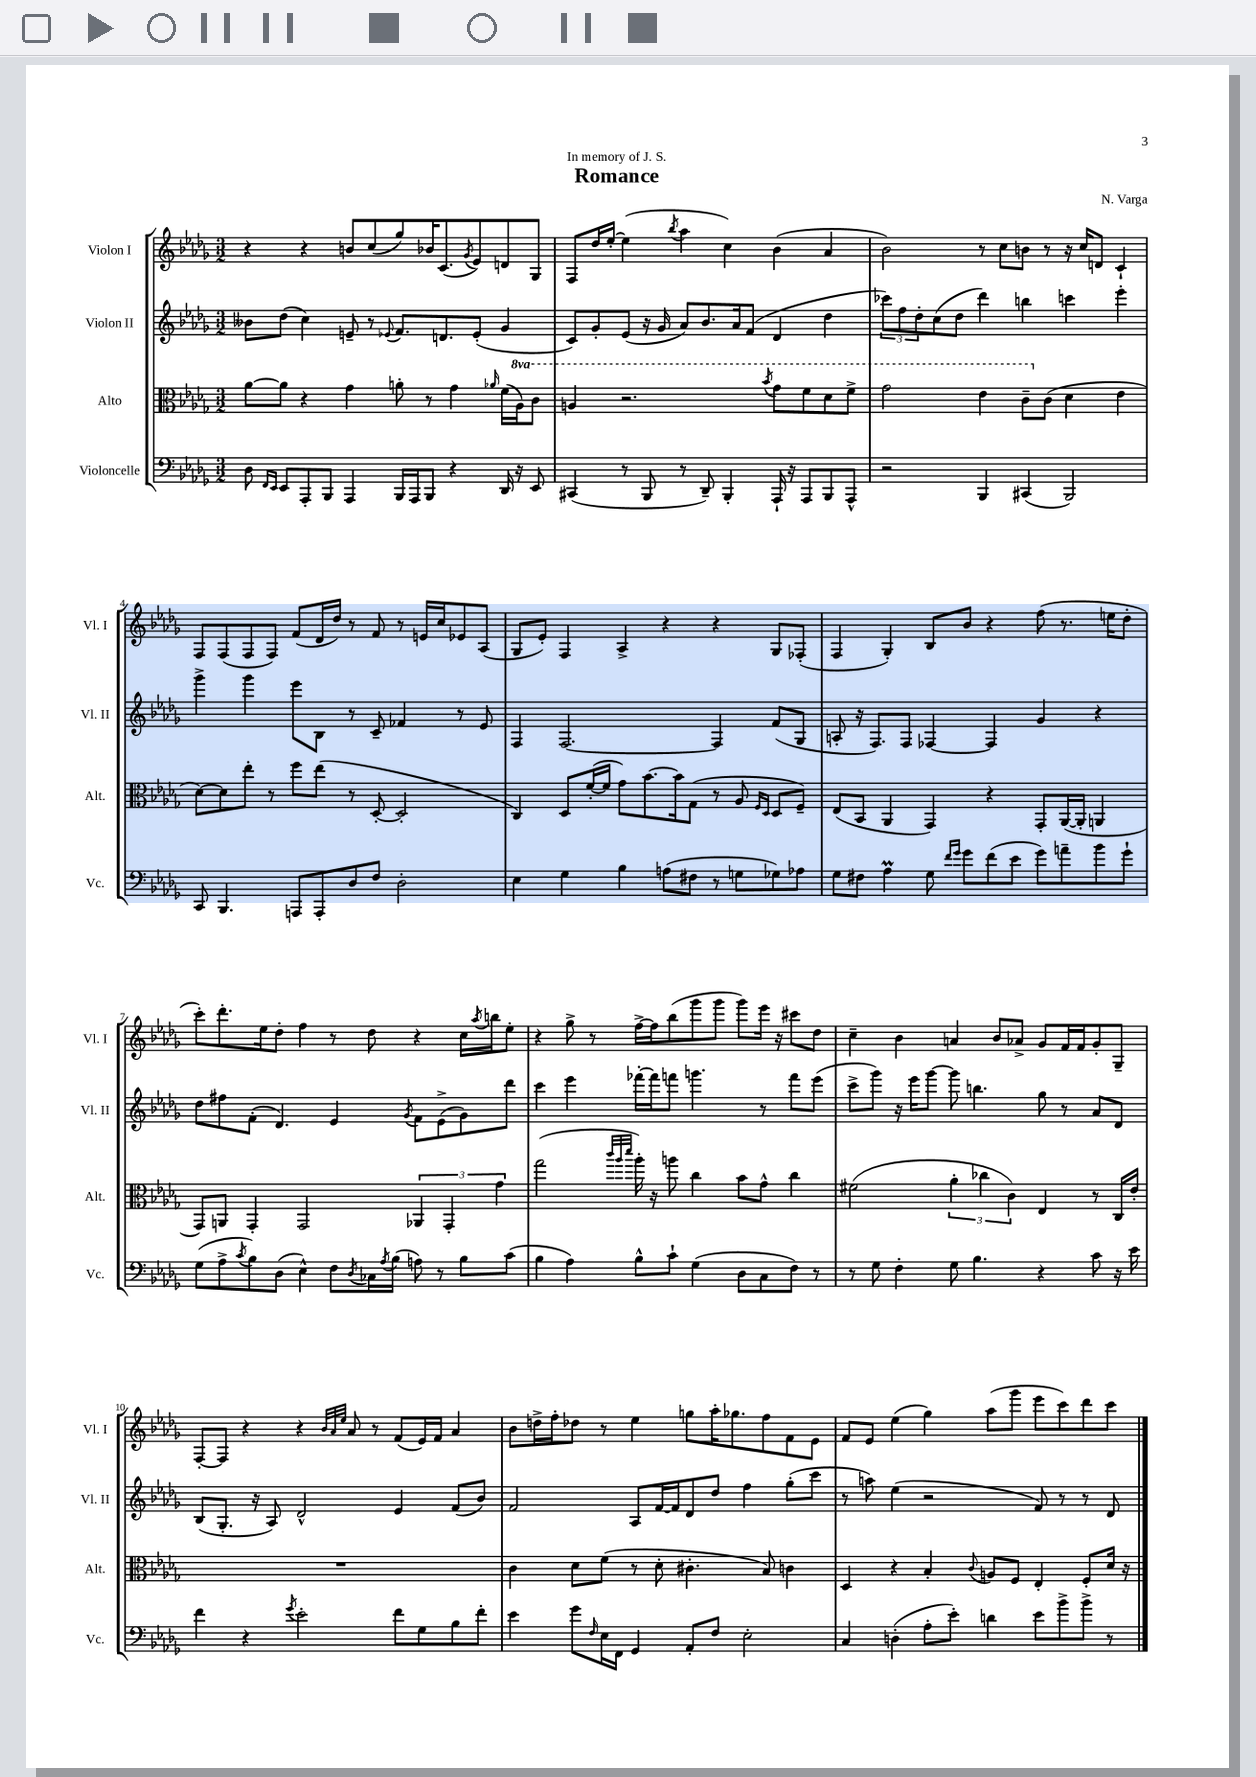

**kern	**kern	**kern	**kern
*part4	*part3	*part2	*part1
*staff4	*staff3	*staff2	*staff1
*I"Violoncelle	*I"Alto	*I"Violon II	*I"Violon I
*I'Vc.	*I'Alt.	*I'Vl. II	*I'Vl. I
*clefF4	*clefC3	*clefG2	*clefG2
*k[b-e-a-d-g-]	*k[b-e-a-d-g-]	*k[b-e-a-d-g-]	*k[b-e-a-d-g-]
*M3/2	*M3/2	*M3/2	*M3/2
=1	=1	=1	=1
8D-\	[8a-\L	8b--X\L	4r
16qqFF/LL	.	.	.
16qqEE-/JJ	.	.	.
8EE-/L	8a-\J]	(8dd-\J	.
8AAA-'/	4r	4cc\)	4r
8BBB-/J	.	.	.
4AAA-/	4g-\	8en~/	8bn/L
.	.	8r	(8cc/
.	.	8qqe-X/	.
16BBB-/LL	8an'\	8.f/L	8gg-/)
16AAA-/J	.	.	.
8BBB-/J	8r	.	16b-X/K
.	.	8.dn/	(8.c/
4r	4g-\	.	.
.	.	.	8qg-/
.	.	(8e-'/J	8e-/)
.	16qqa-X/	.	.
16DD-/	(16f\LL	4g-/	8dn/
*	*8va	*	*
16r	16a-\J)	.	.
8EE-/	8cc\J	.	8G-/J
=2	=2	=2	=2
(4CC#X/	4an/	8c/L)	8F/L
.	.	8g-'/	16dd-/L
.	.	.	[16ee-'/JJ
8r	2.r	(8e-/J	(4ee-\]
8BBB-/	.	16r	.
.	.	16g-/	.
.	.	.	8qbb-/
8r	.	8a-/L)	4aa-\
8DD-~/)	.	8.b-/	.
4BBB-'/	.	.	4cc\)
.	.	16a-/k	.
.	.	(8f/J	.
.	8qbb-/	.	.
16AAA-`/	8gg-\L	4d-/	(4b-\
16r	.	.	.
8AAA-/L	8ff\	.	.
8BBB-/	8dd-\	4dd-\	4a-/
8AAA-^^/J	8ff^\J	.	.
=3	=3	=3	=3
2r	2gg-\	12ccc-X\L)	2b-\)
.	.	12ff\	.
.	.	12dd-'\	.
.	.	(8cc\	.
.	.	8dd-\J	.
4BBB-/	4ee-\	4ddd-\)	8r
.	.	.	8cc\L
(4CC#X/	8cc~\L	4bbn\	8bn\J
*	*X8va	*	*
.	(8c\J	.	8r
2BBB-/)	4d-\	4cccn\	16r
.	.	.	16cc/KL
.	.	.	8dn/J
.	4e-\	4eee-'\	4c`/
!!LO:LB:g=z
=4	=4	=4	=4
8CC/	[8d-\L)	4ggg-^\	8F/L
4.BBB-/	8d-\]	.	(8F/
.	8ee-'\J	4ggg-\	8F/
.	8r	.	8F/J)
8AAAn/L	8ff\L	8eee-\L	(8f/L
8AAA'/	(8ee-\J	8B-\J	16d-/L
.	.	.	16dd-/JJ)
8D-/	8r	8r	8r
8F/J	[8D-'/	8c~/	8f/
2D-'\	2D-'/]	4f-X/	8r
.	.	.	16en/LL
.	.	.	16cc/J
.	.	8r	8e-X/
.	.	8e-/	(8A-/J
=5	=5	=5	=5
4E-\	4C/)	4F/	8G-/L
.	.	.	8e-'/J)
4G-\	8D-/L	[2.F/	4F/
.	([16f'/L	.	.
.	16f/JJ]	.	.
4B-\	8g-\L)	.	4A-^/
.	[8.b-\	.	.
(8An\L	.	.	4r
.	16b-\k]	.	.
8F#X\J	(8G-\J	.	.
8r	8r	4F/]	4r
8Gn\L	8A-/	.	.
.	16qqF/LL	.	.
.	16qqD-/JJ	.	.
8G-X\)	8D-/L	(8f/L	8G-/L
8A-X\J	8F~/J)	8G-/J	(8F-X'/J
=6	=6	=6	=6
8G-\L	(8E-/L	8An'/	4F/
8F#X\J	8BB-/J	16r	.
.	.	8.F/L)	.
4A-M\	4AA-/	.	4G-'/)
.	.	8F/J	.
8G-\	4GG-/)	[4F-X/	8B-/L
16qqf/LL	.	.	.
16qqg-/JJ	.	.	.
8g-\L	.	.	8b-/J
(8f\	4r	4F-/]	4r
8e-\J	.	.	.
8g-\L)	8GG-'/L	4g-/	(8ff\
8an~\	([16AA-/L	.	8.r
.	16AA-'/JJ]	.	.
8b-\	4AAn/	4r	.
.	.	.	16een\KL
8g-`\J	.	.	8dd-'\J
!!LO:LB:g=z
=7	=7	=7	=7
(8G-\L	8GG-/L)	8dd-\L	8ccc'\L)
8A-^\	8AAn/J	8ff#X\	8.ddd-'\
8qc/	.	.	.
8B-\)	4GG-'/	(8f'\J	.
.	.	.	16ee-\k
(8D-\J	.	4.d-/)	8dd-'\J
4E-^^\)	2GG-/	.	4ff\
8F\L	.	4e-/	8r
8qD-/	.	.	.
16C-X\L	.	.	8dd-\
8qA-/	.	.	.
(16B-\JJ	.	.	.
.	.	8qg-/	.
8An\)	6AA-X/	8f\L	4r
8r	.	(8e-^\	.
.	6GG-'/	.	.
8B-\L	.	8g-\)	16cc\LL
.	.	.	8qaa-/
.	.	.	16bbn\J
.	6g-\	.	.
(8c\J	.	8ddd-\J	8ee-'\J
=8	=8	=8	=8
4B-\	(2gg-\	4ccc\	4r
4A-\)	.	4eee-\	8gg-^\
.	.	.	8r
.	32qqccc/LLL	.	.
.	32qqaa-/	.	.
.	32qqddd-/JJJ	.	.
8B-^^\L	16aa-'\)	[16fff-X'\LL	[16ff^\LL
.	16r	16fff-\J]	16ff\J]
8c`\J	8aan\	8fffn\J	(8bb-\
(4G-\	4cc\	4.gggn\	8ggg-\
.	.	.	8ggg-\J
8D-\L	8b-\L	.	8ggg-\L)
8C\	8g-^^\J	8r	16eee-\Jk
.	.	.	16r
8F\J)	4cc\	8fff\L	8ccc#X\L
8r	.	(8eee-\J	8dd-\J
=9	=9	=9	=9
8r	(2f#X\	8ccc^\L	4cc~\
8G-\	.	8ggg-\J)	.
4F'\	.	16r	4b-\
.	.	16eee-\KL	.
.	.	[8ggg-\J	.
8G-\	6a-'\	8ggg-\]	4an/
4.B-\	.	4.bbn\	.
.	6cc-X\	.	.
.	.	.	8b-/L
.	6c\)	.	.
.	.	.	8a-X^/J
4r	4E-/	8gg-\	8g-/L
.	.	8r	16f/L
.	.	.	16f/J
8c\	8r	8a-/L	8g-'/
16r	16C/LL	8d-/J	8G-~/J
16e-\	16e-'/JJ	.	.
!!LO:LB:g=z
=10	=10	=10	=10
4f\	1.r	(8B-/L	[8F'/L
.	.	8.G-'/J	8F/J]
4r	.	.	4r
.	.	16r	.
.	.	8A-/)	.
8qg-/	.	.	.
2e-'\	.	2d-^^/	4r
.	.	.	32qqb-/LLL
.	.	.	32qqa-/
.	.	.	32qqee-/JJJ
.	.	.	8a-/
.	.	.	8r
8f\L	.	4e-/	(8f/L
8G-\	.	.	16e-/L)
.	.	.	16f/JJ
8B-\	.	(8f/L	4a-/
8f'\J	.	8b-/J)	.
=11	=11	=11	=11
4e-\	4c\	2f/	8b-\L
.	.	.	16ddn^\L
.	.	.	16ff'\J
8g-\L	8d-\L	.	8dd-X\J
16qqF/	.	.	.
16E-\L	(8f\J	.	8r
16FF\JJ	.	.	.
4GG-/	8r	8A-/L	4ee-\
.	8d-'\	[16f/L	.
.	.	16f/J]	.
8AA-'/L	4.c#X'\	8d-/	8ggn\L
8F/J	.	8dd-/J	16aa-'\K
.	.	.	8.gg-X\
2E-'\	.	4ff\	.
.	8B-/)	.	8ff\
.	4cn\	(8gg-'\L	8f\
.	.	8ccc\J	8e-\J
=12	=12	=12	=12
4C/	4D-/	8r	8f/L
.	.	8aan\)	8e-/J
(4Dn'\	4r	(4ee-\	(4ee-\
8A-'\L	4B-'/	2r	4gg-\)
8e-'\J)	.	.	.
.	8qqc/	.	.
4dn\	8An/L	.	(8aa-\L
.	8F/J	.	8ggg-\J
8e-\L	4E-'/	8f/)	8eee-\L
8b-^\	.	8r	8ccc\)
8b-^\J	8F'/L	8r	8ddd-\
8r	16d-/Jk	8d-/	8ccc\J
.	16r	.	.
==	==	==	==
*-	*-	*-	*-
